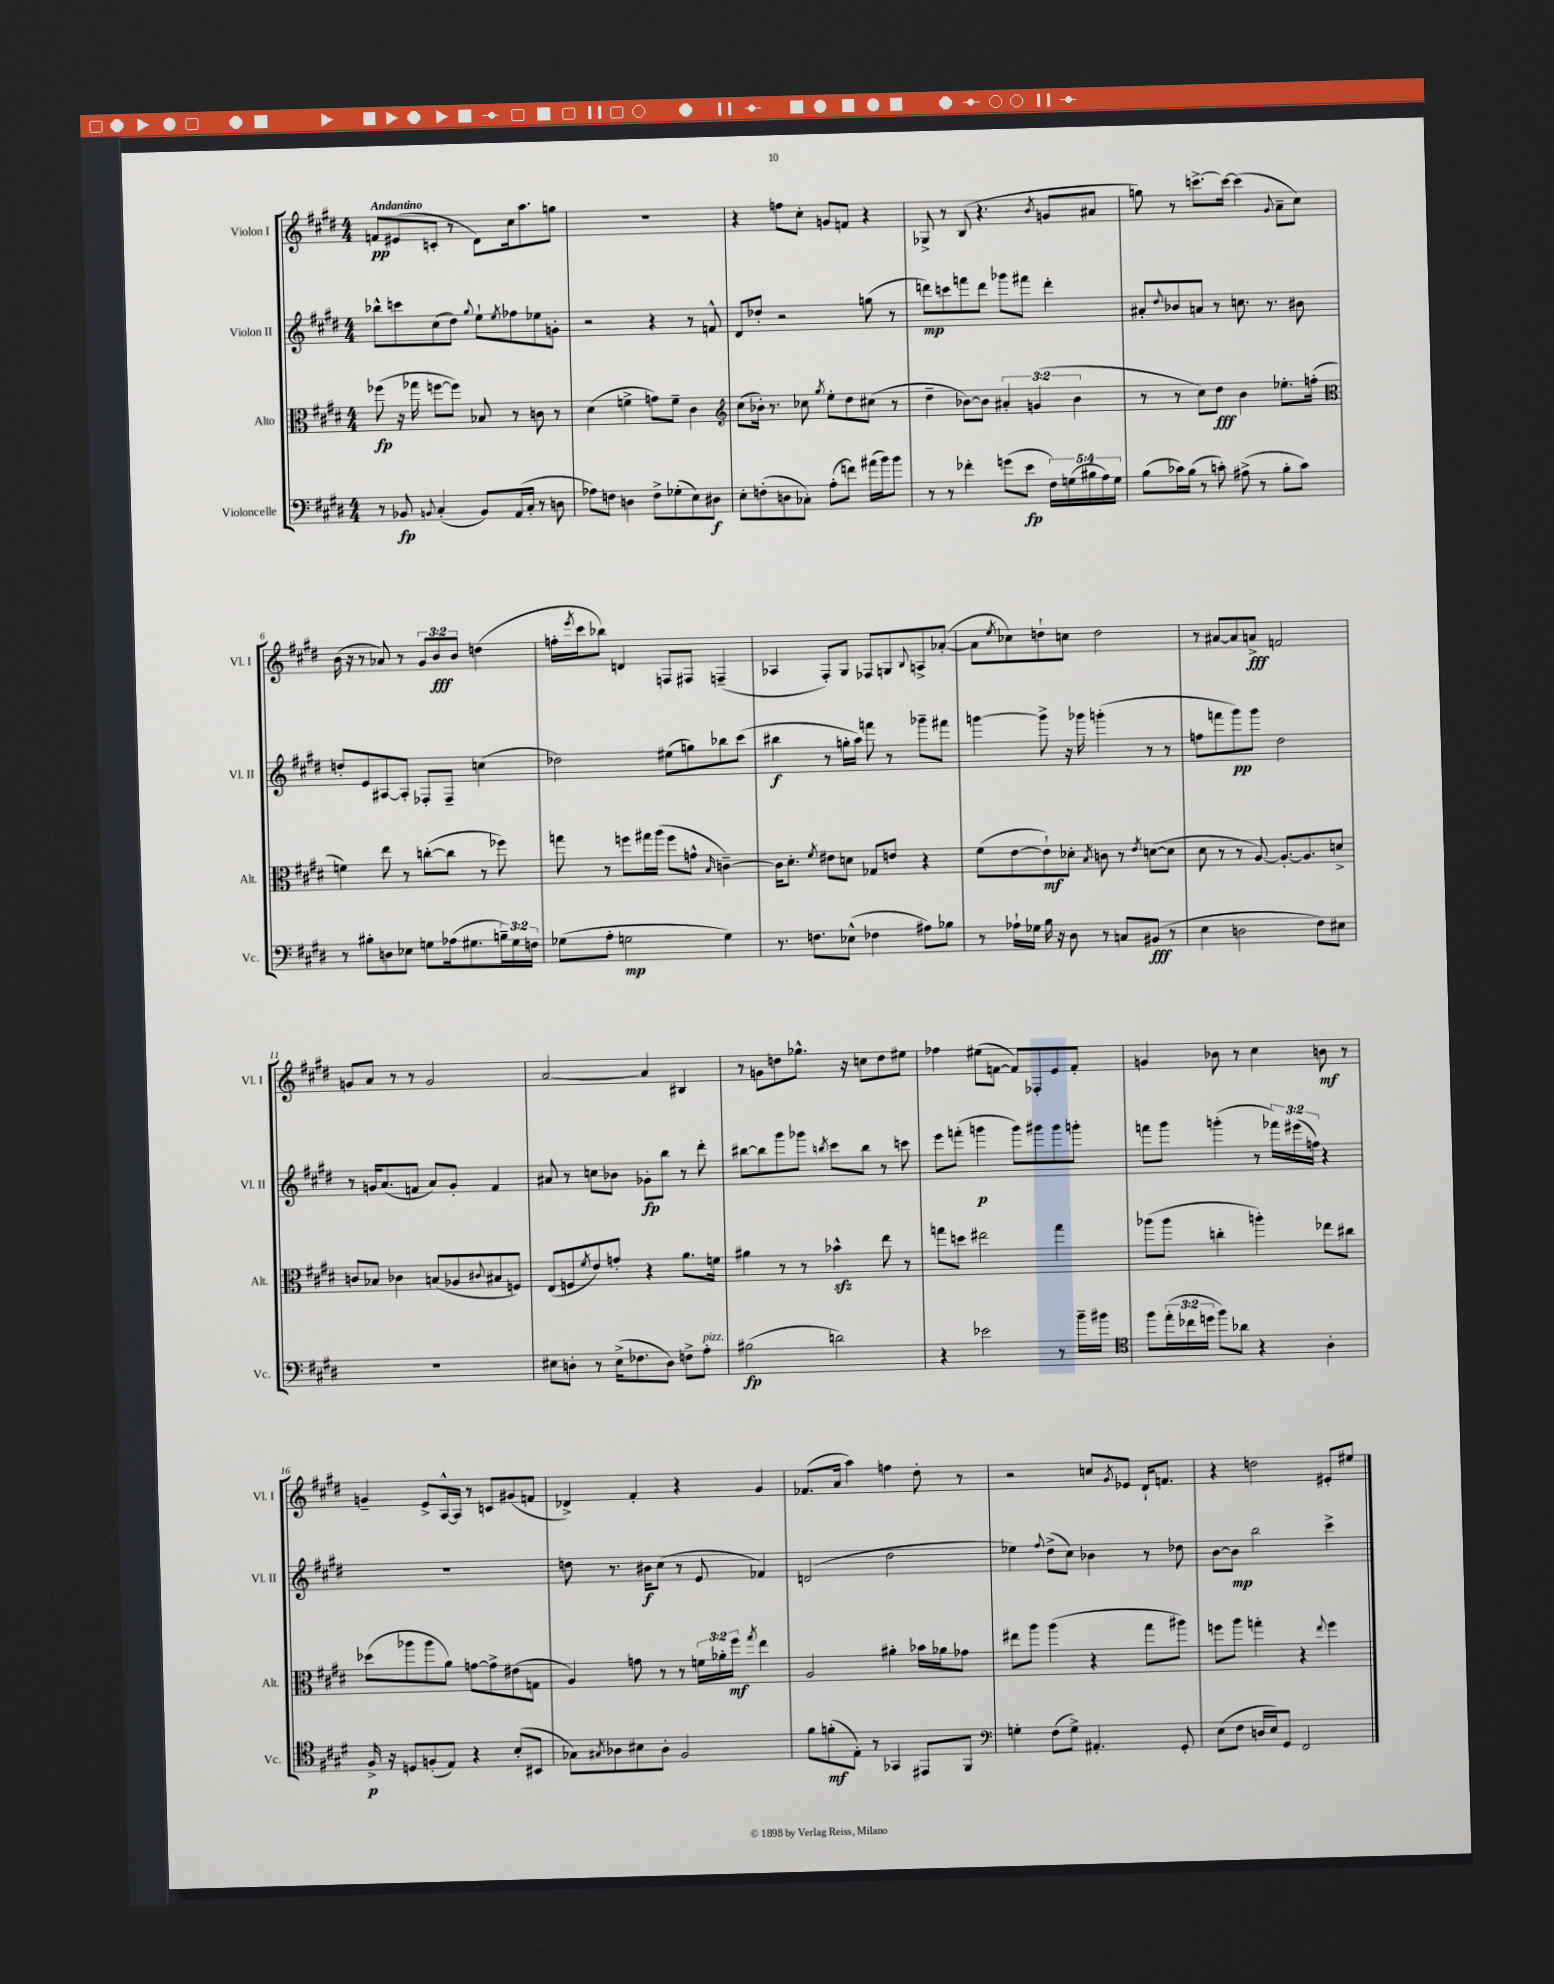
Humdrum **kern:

**kern	**kern	**kern	**kern
*staff4	*staff3	*staff2	*staff1
*clefF4	*clefC3	*clefG2	*clefG2
*k[f#c#g#d#]	*k[f#c#g#d#]	*k[f#c#g#d#]	*k[f#c#g#d#]
*M4/4	*M4/4	*M4/4	*M4/4
8r	(8ff-	8bb-^^	8f
8BB-	16r	8ccc	(8e#
.	16gg-	.	.
8qqBB	.	.	.
(4C#'	[8ff	(8cc#	8c'
.	8ff])	8dd#)	8r
.	.	8qqgg#	.
8BB)	8B-	8ee`	8d#)
.	.	8qee	.
(16AA	8r	8ff-	16cc#
16C#'	.	.	8.aa
8r	8c	8ee-	.
8D	8r	8g'	8gg
=	=	=	=
8A-)	(4d#	2r	1r
8F	.	.	.
4D	4f^	.	.
8F^	8g)	4r	.
(8G-'	8f~	.	.
8E)	4c#	8r	.
8D#	.	8f^^	.
=	=	=	=
*	*clefG2	*	*
8E'	(8cc#	8d#	4r
(8F'	16b-')	8dd-'	.
.	8.r	.	.
8D	.	2r	8ff
8C-')	8cc-	.	8cc#'
.	8qgg#	.	.
(8A'	8ee'	.	8g
8f)	8dd#	.	8f
(16a#	(8cc#	(8gg	4r
16b)	.	.	.
8b	8r	8r	.
=	=	=	=
8r	4dd#~	8ddd)	8G-^
8r	.	8ccc	8r
4f-'	[8b-)	8fff	(8B
.	8b-]	8ddd	4.r
(8g	6a#'	8ggg-	.
8e	.	8fff#	.
.	(6g	.	.
.	.	.	8qb
20F#)	.	4ddd'	8g
(20G	.	.	.
.	6b-	.	.
20B#	.	.	.
.	.	.	8a#
20A)	.	.	.
20G	.	.	.
=	=	=	=
(8B	8r	8a#'	8gg)
.	.	8qqdd#	.
16c-)	8r	8b-	8r
(16B	.	.	.
8r	8cc#)	8a	[8.ccc^
8c')	8dd#	8r	.
.	.	.	16ccc_
(8A#^	4b	8.cc	(4ccc]
8r	.	.	.
.	.	8.r	.
.	.	.	8qqg#
8B'	8.ee-'	.	8a~
8c)	.	8b#	8cc#)
.	(16ff'	.	.
=	=	=	=
*	*clefC3	*	*
8r	4f)	8dd'	(16b
.	.	.	16r
8B#'	.	8e	8r
8D	8ee	[8A#	8a-)
8E-	8r	8A#']	8r
8G	([8cc'	8F-'	12g#
.	.	.	12b
(16A-	8cc]	8F-~	.
.	.	.	12b
8.G#	.	.	.
.	8r	(4cc	(4dd
24B~)	8ff-)	.	.
24G#	.	.	.
24F	.	.	.
=	=	=	=
(8G-	8gg	2dd-)	16ff'
.	.	.	8qeee
.	.	.	16ccc#
8A'	8r	.	8bb-)
2G	8ff	.	4d
.	16gg#	.	.
.	(16aa	.	.
.	8ff	(8ee#	8F
.	8g^^	8gg)	8F#
.	16qqB	.	.
4G)	[4c~)	8bb-	(4F~
.	.	(8ccc#	.
=	=	=	=
8.r	16c]	4bb#	4A-
.	8.d#'	.	.
8.F	.	.	.
.	8qf#	.	.
.	8e#	8r	8F#')
(8E-^^	8d	16gg'	8G#
.	.	16aa)	.
4F-	8G-	8fff	8F-
.	8e	8r	8G
.	.	.	8qqB
8A#)	4r	8ggg-~	8A^
8B-	.	8fff#	([8a-'
=	=	=	=
8r	(8f#	[4ggg	8a-]
.	.	.	8qee
16A-`	[8e	.	8cc-)
16G-	.	.	.
16B	8e`])	8ggg^]	8dd`
16r	.	.	.
8D#	8d-'	16r	8cc
.	.	16ggg-	.
.	8qB	.	.
8r	8c	(4ggg'	2dd
8C	8r	.	.
.	8qe	.	.
(8BB#	([8d	8r	.
8r	8d]	8r	.
=	=	=	=
4E	8d#	8ff	8r
.	8r	8fff	[8a#
2D	8r	8ggg#)	8a#]
.	[8A)	8ggg#	8a^
.	8.A'_	2dd#	2f
.	8.A]	.	.
8F#)	.	.	.
8E#	8d^	.	.
=	=	=	=
1r	8c	8r	8g
.	8B-	16g	8a
.	.	(8.a	.
.	4c-	.	8r
.	.	8f	8r
.	(8B	8a)	2g
.	8A-	8g'	.
.	8qqc#	.	.
.	8B#	4f	.
.	8F)	.	.
=	=	=	=
8E#	(8E	8a#	[2a
8D'	8F	8r	.
.	8qf#	.	.
8r	8e)	8cc	.
(16E#^	8g'	8b-	.
8.F-	.	.	.
.	4r	8g-'	4a]
8D)	.	8bb	.
8F^	8.a	8r	4B#
8A'	.	8ddd#'	.
.	16f	.	.
=	=	=	=
(2B#	4a#	[8bb#	8r
.	.	8bb#]	8g
.	8r	8ggg#	8dd
.	8r	8ggg-	8.gg-^^
.	.	8qbb	.
2d)	4b-^^	8ccc#	.
.	.	.	16r
.	.	8bb	8cc
.	8ee	8r	8dd
.	8r	8ccc	8ee#
=	=	=	=
4r	8gg	8eee	4ff-
.	8dd	(8fff'	.
2e-	2ee#	4ggg	(8ee#
.	.	.	[8f
.	.	8ggg)	8f])
.	.	8ggg#	8F-'
8r	4gg	8ggg#	8e
16b~	.	8ggg'	8f'
16b#	.	.	.
=	=	=	=
*clefC4	*	*	*
8ff#	(8aa-	8fff	4g
(24ee'	8aa-	8ggg#	.
24cc-	.	.	.
24dd	.	.	.
8ff#)	4cc'	(4ggg'	8b-
8a-	.	.	8r
4r	4aa')	8r	4cc#
.	.	24fff-)	.
.	.	(24eee#	.
.	.	24ff)	.
4A'	8ee-	4r	8b
.	8cc#	.	8r
=	=	=	=
16F#^	(8dd-	1r	4g~
16r	.	.	.
8D	8aa-	.	.
(8F'	8aa-	.	8e^
8E)	8a)	.	[16A^^
.	.	.	16A]
4r	[8g	.	8r
.	8g^]	.	8c
(8B'	(8e#	.	(8g#
8BB#	8G	.	8f
=	=	=	=
8G-)	4A)	8dd	4d-^)
8qG#	.	.	.
8A-	.	8.r	.
8B#	8g	.	4f#'
.	.	16b#	.
8A-'	8r	(8cc#	.
2F#	8r	8r	4r
.	24f	8e	.
.	24a-'	.	.
.	24ff#	.	.
.	8qgg#	.	.
.	4ee	4f-)	4g#
=	=	=	=
8f#	2A	(2d	(8.f-
(8f'	.	.	.
.	.	.	16a
8E')	.	.	4aa)
8r	.	.	.
4GG-	4a#'	2dd#	4ff
8EE#	16b-	.	8dd#'
.	16a-	.	.
8FF#	8g-	.	8r
=	=	=	=
*clefF4	*	*	*
4G'	8ee#	4ee-)	2r
.	8aa	.	.
.	.	8qqff#	.
(8F#	(4aa	(8dd#^	.
8G^)	.	8cc#)	.
4.AA#'	4r	4b-	8cc
.	.	.	8qg#
.	.	.	8e-
.	8gg#	8r	16d#`
.	.	.	8.f
8GG#'	8aa#)	8dd-	.
=	=	=	=
(8E	8ff	[8b	4r
8F#	8aa	8b]	.
16D	4gg'	2bb	2dd
16E)	.	.	.
8GG#	.	.	.
2FF#	4r	.	.
.	8qqee	.	.
.	4ff	4ccc#^	8e#'
.	.	.	8ee#
==	==	==	==
*-	*-	*-	*-
